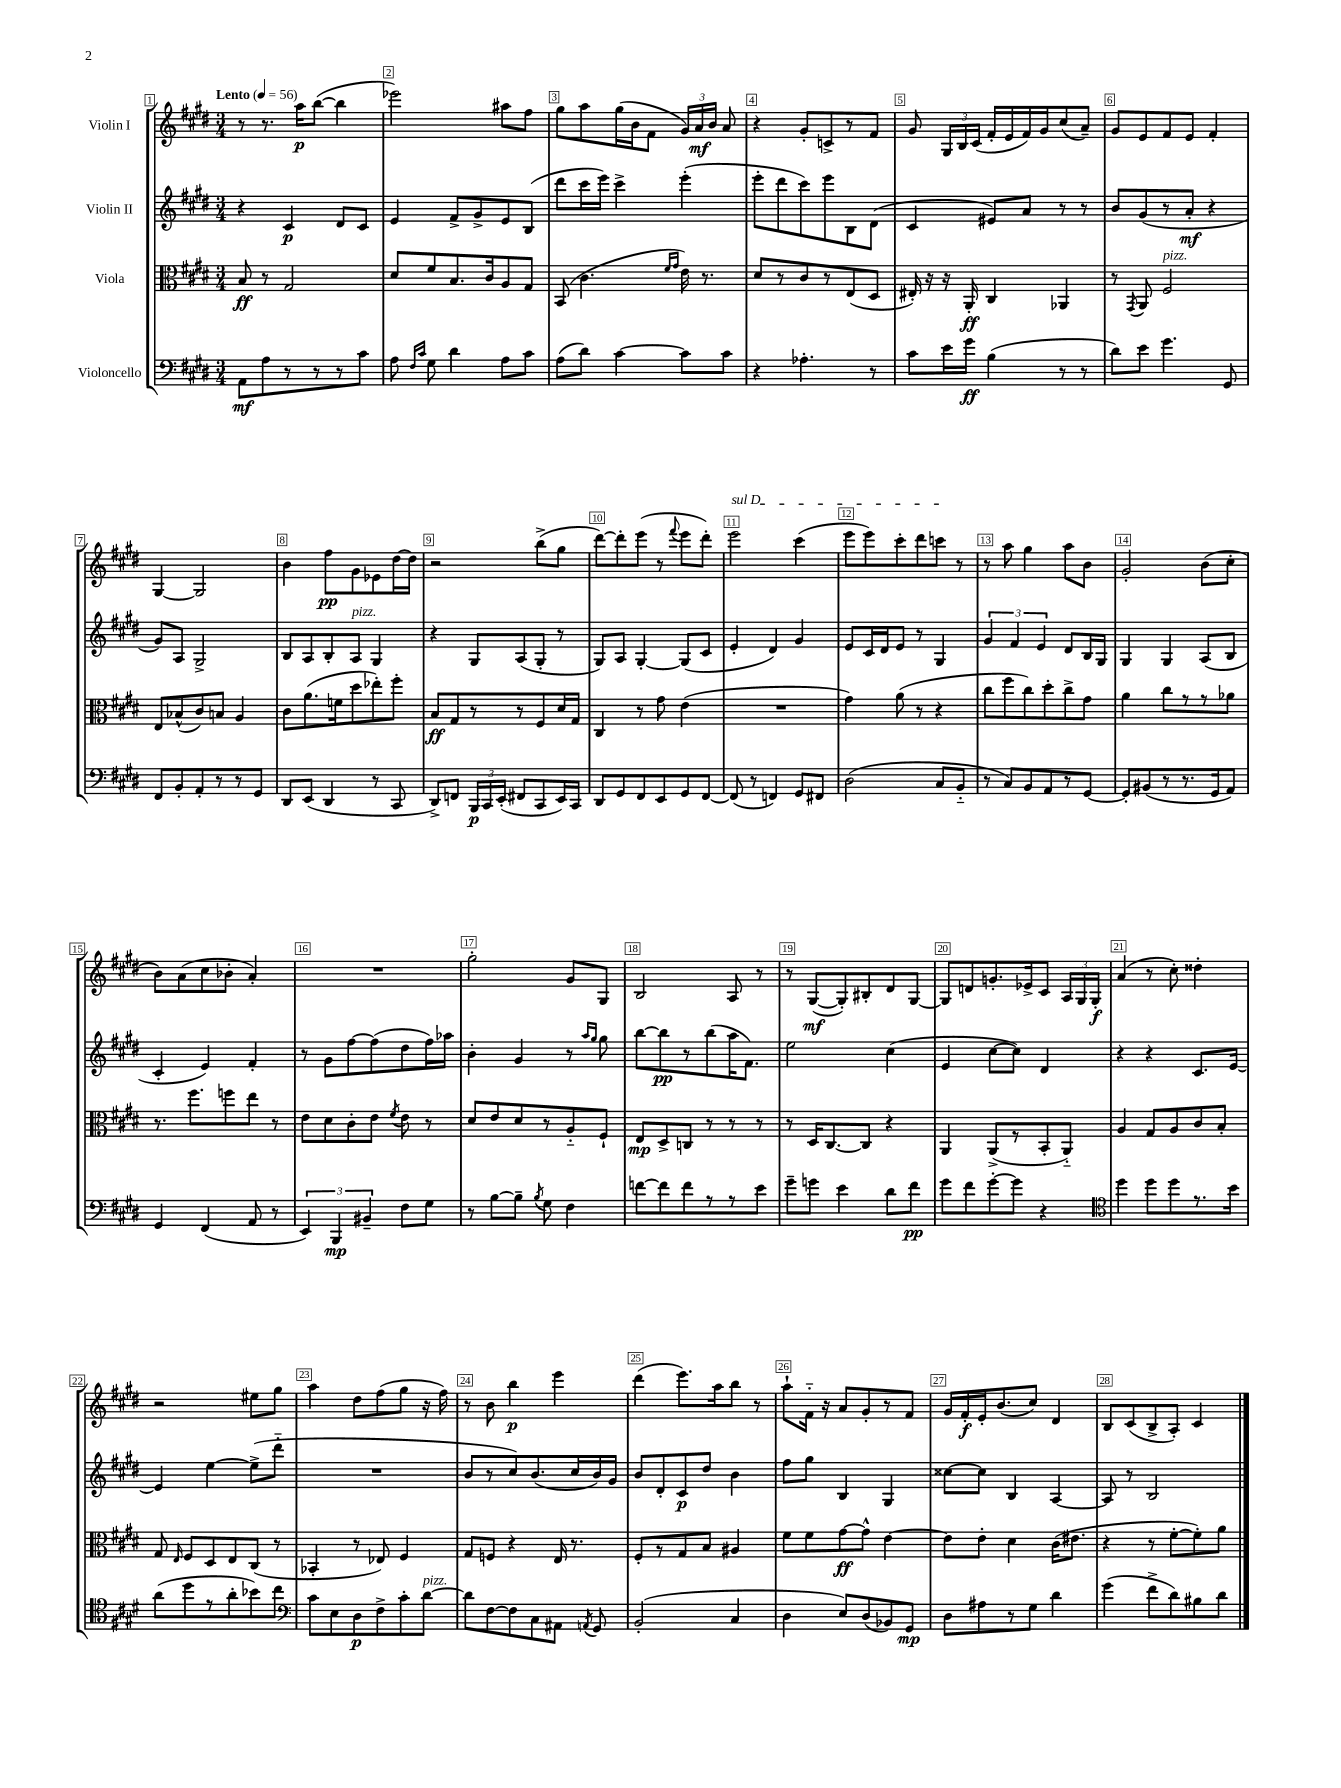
<<
\new StaffGroup <<
\new Staff = "s0" \with { instrumentName = "Violin I" } {
    \clef treble \key e \major \numericTimeSignature \time 3/4 \tempo "Lento" 4 = 56
    \autoBeamOff r8 r8. a''16[\p b''8]~( b''4 |
    ees'''2) ais''8[ fis''8] |
    gis''8[ a''8 gis''16( b'16 fis'8] \tuplet 3/2 { gis'16[) a'16\mf b'16] } a'8 |
    r4 gis'8[-. c'8-> r8 fis'8] |
    gis'8 \tuplet 3/2 { gis16[ b16 cis'16]( } fis'16[-. e'16 fis'16) gis'16 cis''8( a'8]--) |
    gis'8[ e'8 fis'8 e'8] fis'4-. |
    gis4~ gis2 |
    b'4 fis''8[\pp gis'8 ees'8 dis''16~ dis''16] |
    r2 b''8[->( gis''8] |
    dis'''8[~) dis'''8-. e'''8]( r8 \appoggiatura { fis'''8 } e'''8[ dis'''8]-.) |
    \once \override TextSpanner.bound-details.left.text = \markup { \italic "sul D" } e'''2\startTextSpan cis'''4( |
    e'''8[ e'''8) cis'''8-. dis'''8 c'''8]\stopTextSpan r8 |
    r8 a''8 gis''4 a''8[ b'8] |
    gis'2-. b'8[( cis''8]-. |
    b'8[) a'8( cis''8 bes'8]-. a'4-.) |
    R2. |
    gis''2-. gis'8[ gis8] |
    b2 a8 r8 |
    r8 gis8[~\mf( gis8-.) bis8-. dis'8 gis8]~ |
    gis8[ d'8 g'8.-. ees'16-> cis'8] \tuplet 3/2 { a16[ gis16 gis16]-.\f } |
    a'4( r8 cis''8-.) disis''4-. |
    r2 eis''8[ gis''8] |
    a''4 dis''8[ fis''8( gis''8] r16 fis''16) |
    r8 b'8 b''4\p e'''4 |
    dis'''4( e'''8.[) a''16 b''8] r8 |
    a''8[-! fis'16]-_ r16 a'8[ gis'8-. r8 fis'8] |
    gis'16[ fis'16-.\f e'16-. b'8.( cis''8]) dis'4 |
    b8[ cis'8( b8-> a8]-.) cis'4 \bar "|." |
}
\new Staff = "s1" \with { instrumentName = "Violin II" } {
    \clef treble \key e \major \numericTimeSignature \time 3/4
    \autoBeamOff r4 cis'4\p dis'8[ cis'8] |
    e'4 fis'8[-> gis'8-> e'8 b8]( |
    dis'''8[ cis'''16 e'''16]) cis'''4-> e'''4-.( |
    e'''8[-. dis'''8 cis'''8) e'''8 b8 dis'8]( |
    cis'4 eis'8[) a'8] r8 r8 |
    b'8[ gis'8( r8 a'8]-.\mf r4 |
    gis'8[) a8] gis2-> |
    b8[ a8 b8-. a8]^\markup { \italic "pizz." } gis4 |
    r4 gis8[ a8( gis8]-. r8 |
    gis8[) a8] gis4~-. gis8[( cis'8] |
    e'4-. dis'4) gis'4 |
    e'8[ cis'16 dis'16 e'8] r8 gis4 |
    \tuplet 3/2 { gis'4 fis'4 e'4 } dis'8[ b16 gis16] |
    gis4 gis4 a8[( b8] |
    cis'4-. e'4) fis'4-. |
    r8 gis'8[ fis''8~ fis''8( dis''8 fis''16) aes''16] |
    b'4-. gis'4 r8 \grace { a''16[ gis''16] } gis''8 |
    b''8[~ b''8\pp r8 b''8( a''16 fis'8.]) |
    e''2 cis''4( |
    e'4 cis''8[~ cis''8]) dis'4 |
    r4 r4 cis'8.[ e'16]~ |
    e'4 e''4~ e''8[->( dis'''8]-_ |
    R2. |
    b'8[ r8 cis''8) b'8.( cis''16 b'16) gis'16] |
    b'8[ dis'8-. cis'8\p dis''8] b'4 |
    fis''8[ gis''8] b4 gis4 |
    cisis''8[~ cisis''8] b4 a4~ |
    a8 r8 b2 \bar "|." |
}
\new Staff = "s2" \with { instrumentName = "Viola" } {
    \clef alto \key e \major \numericTimeSignature \time 3/4
    \autoBeamOff b8\ff r8 gis2 |
    dis'8[ fis'8 b8. cis'16 a8 gis8] |
    b,8( cis'4. \grace { fis'16[ gis'16] } e'16) r8. |
    dis'8[ r8 cis'8 r8 e8( dis8] |
    eis16-.) r16 r16 a,16-.\ff cis4 aes,4 |
    r8 \acciaccatura { gis,8 } a,8 fis2^\markup { \italic "pizz." } |
    e8[ bes8-^( cis'8) b8] a4 |
    cis'8[ a'8.( f'16 dis''8 ees''8-.) fis''8]-. |
    b8[\ff gis8 r8 r8 fis8 dis'16 gis16] |
    cis4 r8 gis'8 e'4( |
    R2. |
    gis'4) a'8( r8 r4 |
    cis''8[ fis''8 cis''8) dis''8-. cis''8-> gis'8] |
    a'4 cis''8[ r8 r8 aes'8] |
    r8. fis''8.[ f''8 e''8] r8 |
    e'8[ dis'8 cis'8-. e'8] \acciaccatura { fis'8 } e'8 r8 |
    dis'8[ e'8 dis'8 r8 a8-_ fis8]-! |
    e8[\mp dis8-> c8] r8 r8 r8 |
    r8 dis16[ cis8.~ cis8] r4 |
    a,4 a,8[->( r8 b,8-. a,8]-_) |
    a4 gis8[ a8 cis'8 b8]-. |
    gis8 \grace { e16 } fis8[ dis8 e8 cis8]( r8 |
    bes,4-. r8 ees8) fis4 |
    gis8[ f8] r4 e16 r8. |
    fis8[-. r8 gis8 b8] ais4 |
    fis'8[ fis'8 gis'8~\ff gis'8]-^ e'4~ |
    e'8[ e'8]-. dis'4 cis'16[( eis'8.] |
    r4 r8 fis'8[~-. fis'8-.) a'8] \bar "|." |
}
\new Staff = "s3" \with { instrumentName = "Violoncello" } {
    \clef bass \key e \major \numericTimeSignature \time 3/4
    \autoBeamOff a,8[\mf a8 r8 r8 r8 cis'8] |
    a8 \grace { fis16[ cis'16] } gis8 dis'4 a8[ cis'8] |
    a8[( dis'8]) cis'4~ cis'8[ cis'8] |
    r4 aes4.-. r8 |
    cis'8[ e'16 gis'16]\ff b4( r8 r8 |
    dis'8[) e'8] gis'4. gis,8 |
    fis,8[ b,8-. a,8-. r8 r8 gis,8] |
    dis,8[ e,8]( dis,4 r8 cis,8 |
    dis,8[->) f,8] \tuplet 3/2 { b,,16[\p cis,16 e,16]-.( } fis,8[ cis,8 e,16) cis,16] |
    dis,8[ gis,8 fis,8 e,8 gis,8 fis,8]~ |
    fis,8( r8 f,4) gis,8[ fis,8] |
    dis2( cis8[ b,8]-_ |
    r8 cis8[) b,8 a,8 r8 gis,8]~ |
    gis,8[-. bis,8( r8 r8. gis,16 a,8]) |
    gis,4 fis,4( a,8 r8 |
    \tuplet 3/2 { e,4) b,,4\mp bis,4-- } fis8[ gis8] |
    r8 b8[~ b8]-- \acciaccatura { b8 } gis8 fis4 |
    f'8[~ f'8 f'8 r8 r8 e'8] |
    gis'8[-- g'8] e'4 dis'8[ fis'8]\pp |
    gis'8[ fis'8 gis'8~-. gis'8] r4 |
    \clef tenor dis''4 dis''8[ dis''8 r8. b'16] |
    a'8[( dis''8 r8 a'8-. bes'8) cis''8] |
    \clef bass cis'8[ e8 dis8\p fis8-> cis'8-. dis'8]~^\markup { \italic "pizz." } |
    dis'8[ fis8~ fis8 cis8 ais,8] \acciaccatura { a,8 } gis,8 |
    b,2-.( cis4 |
    dis4 e8[) dis8( bes,8) gis,8]\mp |
    dis8[ ais8 r8 gis8] dis'4 |
    gis'4( fis'8[-> dis'8) bis8 dis'8] \bar "|." |
}
>>
>>
\layout { \context { \Score \override BarNumber.break-visibility = ##(#f #t #t) barNumberVisibility = #all-bar-numbers-visible \override BarNumber.stencil = #(make-stencil-boxer 0.1 0.3 ly:text-interface::print) } }
